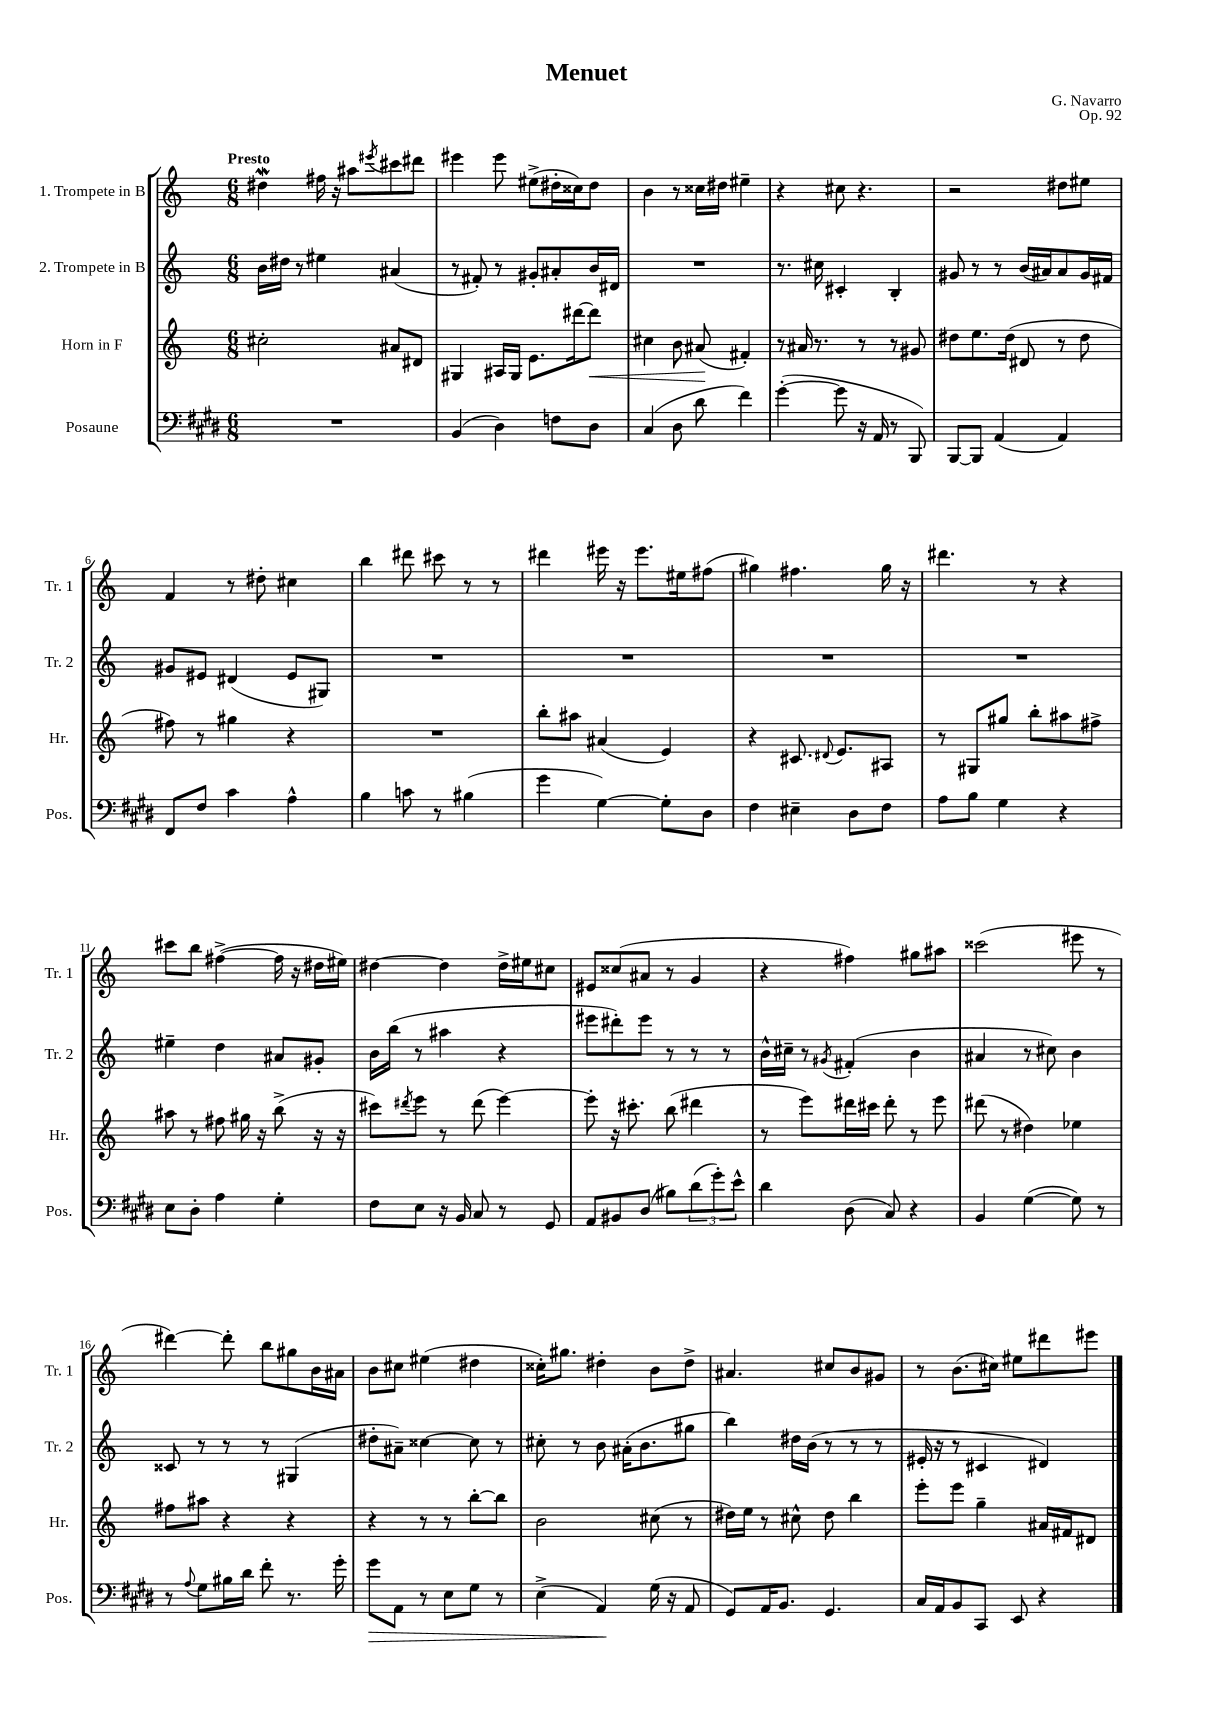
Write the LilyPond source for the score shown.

\header { title = "Menuet" composer = "G. Navarro" opus = "Op. 92" }
<<
\new StaffGroup <<
\new Staff = "s0" \with { instrumentName = "1. Trompete in B" shortInstrumentName = "Tr. 1" } {
    \clef treble \key c \major \numericTimeSignature \time 6/8 \tempo "Presto"
    dis''4\mordent fis''16 r16 ais''8 \acciaccatura { eis'''8 } cis'''8 dis'''8 |
    eis'''4 eis'''8 eis''8->( dis''16-. cisis''16) dis''8 |
    b'4 r8 cisis''16 dis''16 eis''4-- |
    r4 cis''8 r4. |
    r2 dis''8 eis''8 |
    f'4 r8 dis''8-. cis''4 |
    b''4 dis'''8 cis'''8 r8 r8 |
    dis'''4 eis'''16 r16 eis'''8. eis''16 fis''8( |
    gis''4) fis''4. gis''16 r16 |
    dis'''4. r8 r4 |
    cis'''8 b''8 fis''4~->( fis''16 r16 dis''16 eis''16) |
    dis''4~ dis''4 dis''16-> eis''16 cis''8 |
    eis'8 cisis''8( ais'8 r8 g'4 |
    r4 fis''4) gis''8 ais''8 |
    cisis'''2( eis'''8 r8 |
    dis'''4~) dis'''8-. b''8 gis''8 b'16 ais'16 |
    b'8 cis''8 eis''4( dis''4 |
    cisis''16-.) gis''8. dis''4-. b'8 dis''8-> |
    ais'4. cis''8 b'8 gis'8 |
    r8 b'8.( cis''16) eis''8 dis'''8 eis'''8 \bar "|." |
}
\new Staff = "s1" \with { instrumentName = "2. Trompete in B" shortInstrumentName = "Tr. 2" } {
    \clef treble \key c \major \numericTimeSignature \time 6/8
    b'16 dis''16 r8 eis''4 ais'4( |
    r8 fis'8-.) r8 gis'8-. ais'8-. b'16 dis'16 |
    R2. |
    r8. cis''16 cis'4-. b4-. |
    gis'8 r8 r8 b'16( ais'16) ais'8 gis'16 fis'16 |
    gis'8 eis'8 dis'4( eis'8 gis8) |
    R2. |
    R2. |
    R2. |
    R2. |
    eis''4-- d''4 ais'8 gis'8-. |
    b'16 b''16( r8 ais''4 r4 |
    eis'''8 dis'''8-.) eis'''8 r8 r8 r8 |
    b'16-^ cis''16-- r8 \acciaccatura { gis'8 } fis'4-.( b'4 |
    ais'4 r8 cis''8) b'4 |
    cisis'8 r8 r8 r8 gis4( |
    dis''8-. ais'8--) cisis''4~ cisis''8 r8 |
    cis''8-. r8 b'8 ais'16-.( b'8. gis''8 |
    b''4) dis''16 b'16( r8 r8 r8 |
    eis'16-. r16 r8 cis'4 dis'4) \bar "|." |
}
\new Staff = "s2" \with { instrumentName = "Horn in F" shortInstrumentName = "Hr." } {
    \clef treble \key c \major \numericTimeSignature \time 6/8
    cis''2-. ais'8 dis'8 |
    gis4 ais16 gis16 e'8. dis'''16~ dis'''8\< |
    cis''4 b'8 ais'8\!( fis'4-.) |
    r8 ais'16 r8. r8 r8 gis'8 |
    dis''8 e''8. dis''16( dis'8 r8 dis''8 |
    fis''8) r8 gis''4 r4 |
    R2. |
    b''8-. ais''8 ais'4( e'4) |
    r4 cis'8. \appoggiatura { dis'8 } e'8. ais8 |
    r8 gis8 gis''8 b''8-. ais''8 fis''8-> |
    ais''8 r8 fis''8 gis''16 r16 b''8->( r16 r16 |
    cis'''8) \acciaccatura { dis'''8 } e'''8 r8 dis'''8( e'''4~) |
    e'''8-. r16 cis'''8.-. b''8( dis'''4 |
    r8 e'''8) dis'''16 cis'''16 dis'''8-. r8 e'''8 |
    dis'''8( r8 dis''4) ees''4 |
    fis''8 ais''8 r4 r4 |
    r4 r8 r8 b''8~-. b''8 |
    b'2 cis''8( r8 |
    dis''16) e''16 r8 cis''8-^ dis''8 b''4 |
    e'''8-. e'''8 g''4-- ais'16 fis'16 dis'8 \bar "|." |
}
\new Staff = "s3" \with { instrumentName = "Posaune" shortInstrumentName = "Pos." } {
    \clef bass \key e \major \numericTimeSignature \time 6/8
    R2. |
    b,4( dis4) f8 dis8 |
    cis4( dis8 dis'8 fis'4) |
    gis'4~-.( gis'8 r16 a,16 r8 b,,8) |
    b,,8~ b,,8 a,4( a,4) |
    fis,8 fis8 cis'4 a4-^ |
    b4 c'8 r8 bis4( |
    gis'4 gis4~) gis8-. dis8 |
    fis4 eis4-- dis8 fis8 |
    a8 b8 gis4 r4 |
    e8 dis8-. a4 gis4-. |
    fis8 e8 r16 b,16 cis8 r8 gis,8 |
    a,8 bis,8 dis8( bis8) \tuplet 3/2 { dis'8( gis'8-.) e'8-^ } |
    dis'4 dis8( cis8) r4 |
    b,4 gis4~( gis8) r8 |
    r8 \appoggiatura { a8 } gis8 bis16 dis'16 fis'8-. r8. gis'16-. |
    gis'8\> a,8 r8 e8 gis8 r8 |
    e4->( a,4\!) gis16( r16 a,8 |
    gis,8) a,16 b,8. gis,4. |
    cis16 a,16 b,8 cis,8 e,8 r4 \bar "|." |
}
>>
>>
